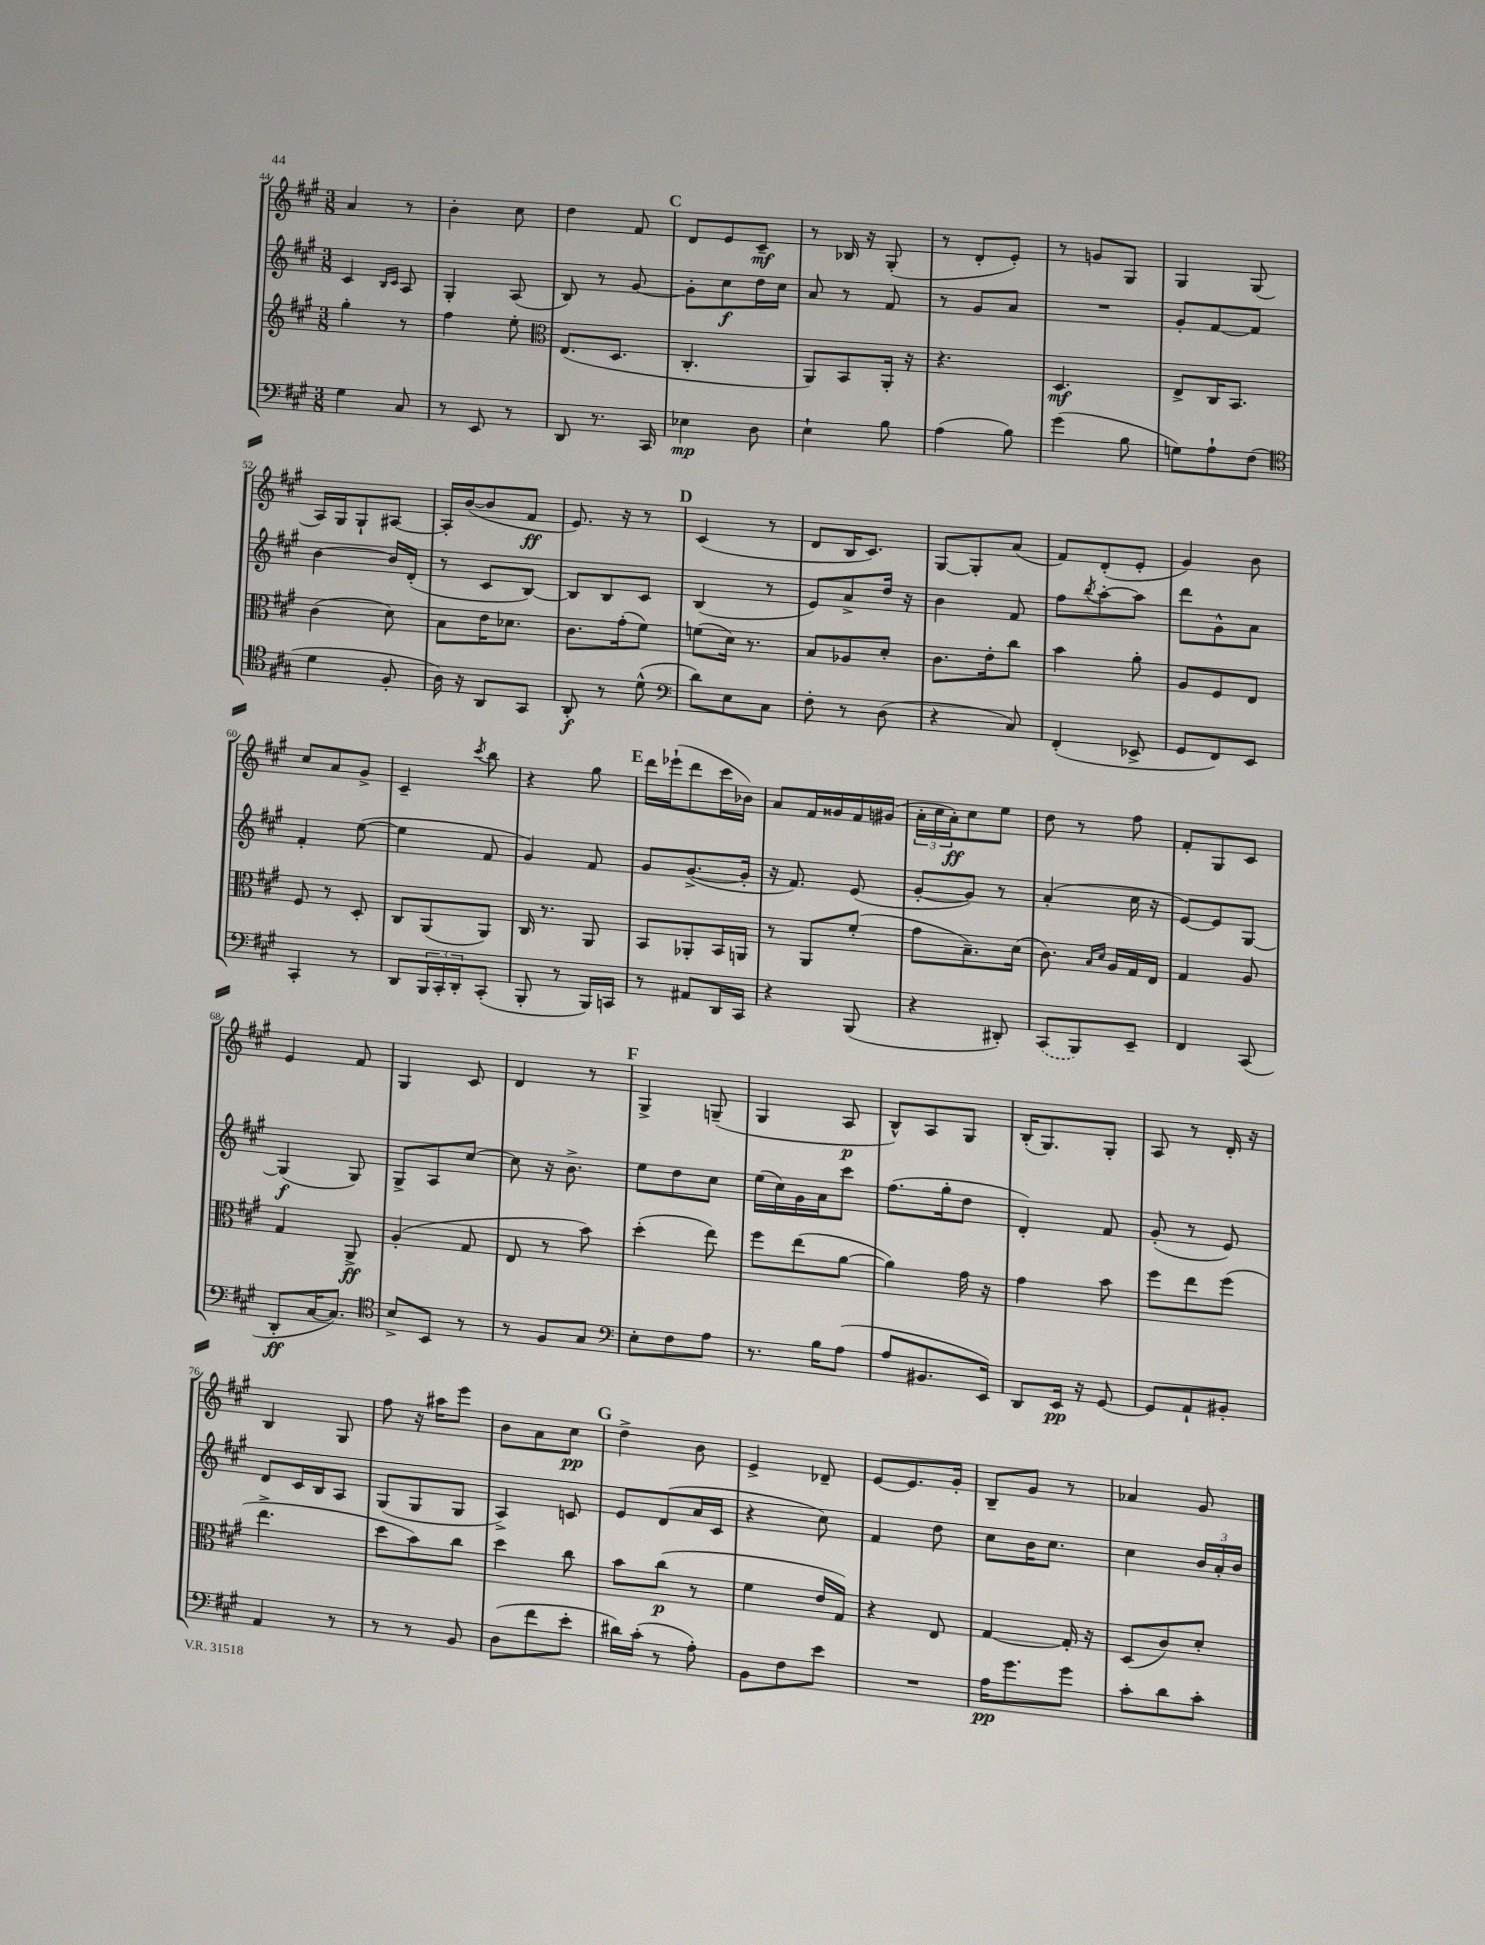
<<
\new StaffGroup <<
\new Staff = "s0" {
    \clef treble \key a \major \numericTimeSignature \time 3/8
    a'4 r8 |
    b'4-. cis''8 |
    d''4 fis'8 |
    \mark \markup { \bold "C" } d'8 e'8 cis'8--\mf |
    r8 bes16 r16 gis8-.( |
    r8 d'8-. e'8-.) |
    r8 g'8 gis8 |
    gis4 gis8( |
    a16) gis16 gis8-! ais8~ |
    ais16-. b'16~( b'8 fis'8\ff |
    e'8.) r16 r8 |
    \mark \markup { \bold "D" } cis'4( r8 |
    d'8 b16 cis'8.) |
    gis8~ gis8-. a'8( |
    fis'8) d'8-.( e'8-. |
    gis'4) b'8 |
    cis''8 a'8 gis'8-> |
    cis'4-- \acciaccatura { cis'''8 } b''8 |
    r4 gis''8 |
    \mark \markup { \bold "E" } d'''16 ees'''16-!( d'''8 cis'''16 bes'16) |
    a'8 fis'16 gisis'16 fis'16 gis'16( |
    \tuplet 3/2 { a'16-. cis''16 a'16-.\ff) } cis''8 e''8 |
    d''8 r8 fis''8 |
    fis'8-. gis8 cis'8 |
    e'4 fis'8 |
    gis4 cis'8 |
    d'4 r8 |
    \mark \markup { \bold "F" } gis4-> g8--( |
    gis4 a8\p |
    b8-^) a8 gis8 |
    b16-.( gis8.) gis8-. |
    a8 r8 d'16-. r16 |
    b4 gis8 |
    fis''8 r16 ais''16 e'''8 |
    b'8 a'8 cis''8\pp |
    \mark \markup { \bold "G" } d''4-> b'8 |
    e'4-> des'8-- |
    e'8~ e'8. gis'16-. |
    b8-- gis'8 r8 |
    aes'4 gis'8 \bar "|." |
}
\new Staff = "s1" {
    \clef treble \key a \major \numericTimeSignature \time 3/8
    cis'4 \grace { b16 cis'16 } a8 |
    gis4-. a8( |
    b8) r8 gis'8~ |
    \mark \markup { \bold "C" } gis'8-. cis''8\f d''16 cis''16 |
    a'8 r8 fis'8 |
    r8 gis'8 a'8 |
    R4. |
    gis'8-. fis'8~ fis'8 |
    b'4~ b'16 d'16-.( |
    r8 cis'8 b8~) |
    b8 b8 cis'8 |
    \mark \markup { \bold "D" } b4( r8 |
    e'8) a'8-> d''16 r16 |
    b'4 fis'8 |
    fis''8 \acciaccatura { b''8 } a''8~-. a''8 |
    d'''8 gis'8-^ a'8 |
    fis'4-. e''8~( |
    e''4 fis'8 |
    gis'4) fis'8 |
    \mark \markup { \bold "E" } gis'8 gis'8.~->( gis'16-. |
    r16 fis'8.) e'8( |
    gis'8~-. gis'8) r8 |
    a'4-.( cis''16 r16 |
    e'8~) e'8 gis8~ |
    gis4\f( gis8) |
    gis8-> a8 cis''8~ |
    cis''8 r16 b'8.-> |
    \mark \markup { \bold "F" } e''8 d''8 cis''8 |
    e''16( cis''16) gis'16 a'16 cis'''8 |
    fis''8.( gis''16-. d''8 |
    d'4-.) fis'8 |
    gis'8-.( r8 e'8) |
    d'8 cis'16 b16 a8 |
    gis8( gis8 gis8 |
    a4->) c'8 |
    \mark \markup { \bold "G" } e'8 d'8( a'16 cis'16 |
    r4 cis''8) |
    fis'4 d''8 |
    cis''8 b'16 cis''8. |
    cis''4 \tuplet 3/2 { b'16 a'16-. b'16 } \bar "|." |
}
\new Staff = "s2" {
    \clef treble \key a \major \numericTimeSignature \time 3/8
    gis''4-. r8 |
    fis''4 e''8-. |
    \clef alto e8.( d8. |
    \mark \markup { \bold "C" } cis4.-. |
    a,8) b,8 a,16-. r16 |
    r4. |
    d4.\mf |
    e8-> cis16 b,8. |
    cis'4( d'8) |
    b8 e'16 des'8. |
    cis'8. gis'16-.( fis'8) |
    \mark \markup { \bold "D" } f'8( d'16) r8. |
    b8 aes8 d'8-. |
    cis'8. e'16-. cis''8 |
    b'4 a'8-. |
    a8 fis8 e8 |
    fis8 r8 d8-. |
    cis8 a,8( a,8) |
    cis16 r8. a,8 |
    \mark \markup { \bold "E" } b,8 aes,8-. b,16 a,16 |
    r8 a,8 fis'8-.( |
    gis'8 b8.--) d'16( |
    cis'8.) \grace { b16 d'16 } a16 gis16 e16 |
    gis4 a8 |
    gis4 a,8->\ff |
    a4-.( gis8 |
    e8 r8 b'8) |
    \mark \markup { \bold "F" } d''4-.( e''8) |
    fis''8 e''8( a'8~ |
    a'4) gis'16 r16 |
    gis'4 b'8 |
    fis''8 e''8 fis''8( |
    e''4.-> |
    d''8 b'8) cis''8 |
    d''4 cis''8 |
    \mark \markup { \bold "G" } b'8 cis''8\p( r8 |
    fis'4 e'16 gis16) |
    r4 e8 |
    gis4~ gis16-. r16 |
    d8( cis'8) d'8-. \bar "|." |
}
\new Staff = "s3" {
    \clef bass \key a \major \numericTimeSignature \time 3/8
    gis4 cis8 |
    r8 e,8 r8 |
    d,8 r8. cis,16 |
    \mark \markup { \bold "C" } ees4\mp d8 |
    e4-! b8 |
    a4( b8) |
    gis'4( b8 |
    g8) a8-! fis8( |
    \clef tenor d'4 fis8-. |
    a16) r16 a,8 gis,8 |
    a,8-.\f r8 d'8-^( |
    \mark \markup { \bold "D" } \clef bass d'8) e8 cis8 |
    fis8-. r8 d8( |
    r4 cis8) |
    fis,4-.( ees,8-> |
    gis,8 fis,8) e,8 |
    cis,4-. r8 |
    d,8 \tuplet 3/2 { b,,16 cis,16-. d,16-. } cis,8-.( |
    b,,8-. r8 b,,16) c,16 |
    \mark \markup { \bold "E" } r8 ais,8 d,16 cis,16 |
    r4 b,,8( |
    r4 dis,8-.) |
    \once \slurDashed cis,8( b,,8) e,8-- |
    fis,4 cis,8( |
    d,8-.\ff cis16~ cis8.) |
    \clef tenor b8-> b,8 r8 |
    r8 fis8 gis8 |
    \mark \markup { \bold "F" } \clef bass e8-. fis8 a8 |
    r8. b16 a8( |
    a8 bis,8. e,16) |
    d,8 e,16\pp r16 gis,8~ |
    gis,8 a,8-! bis,8-. |
    a,4 r8 |
    r8 r8 b,8 |
    d8( fis'8 e'8-. |
    \mark \markup { \bold "G" } dis'16) cis'16-.( r8 a8-.) |
    b,8 fis8 e'8 |
    R4. |
    a16\pp gis'8. gis'8 |
    cis'8-. d'8 cis'8-. \bar "|." |
}
>>
>>
\layout { \context { \Score currentBarNumber = #44 } }
